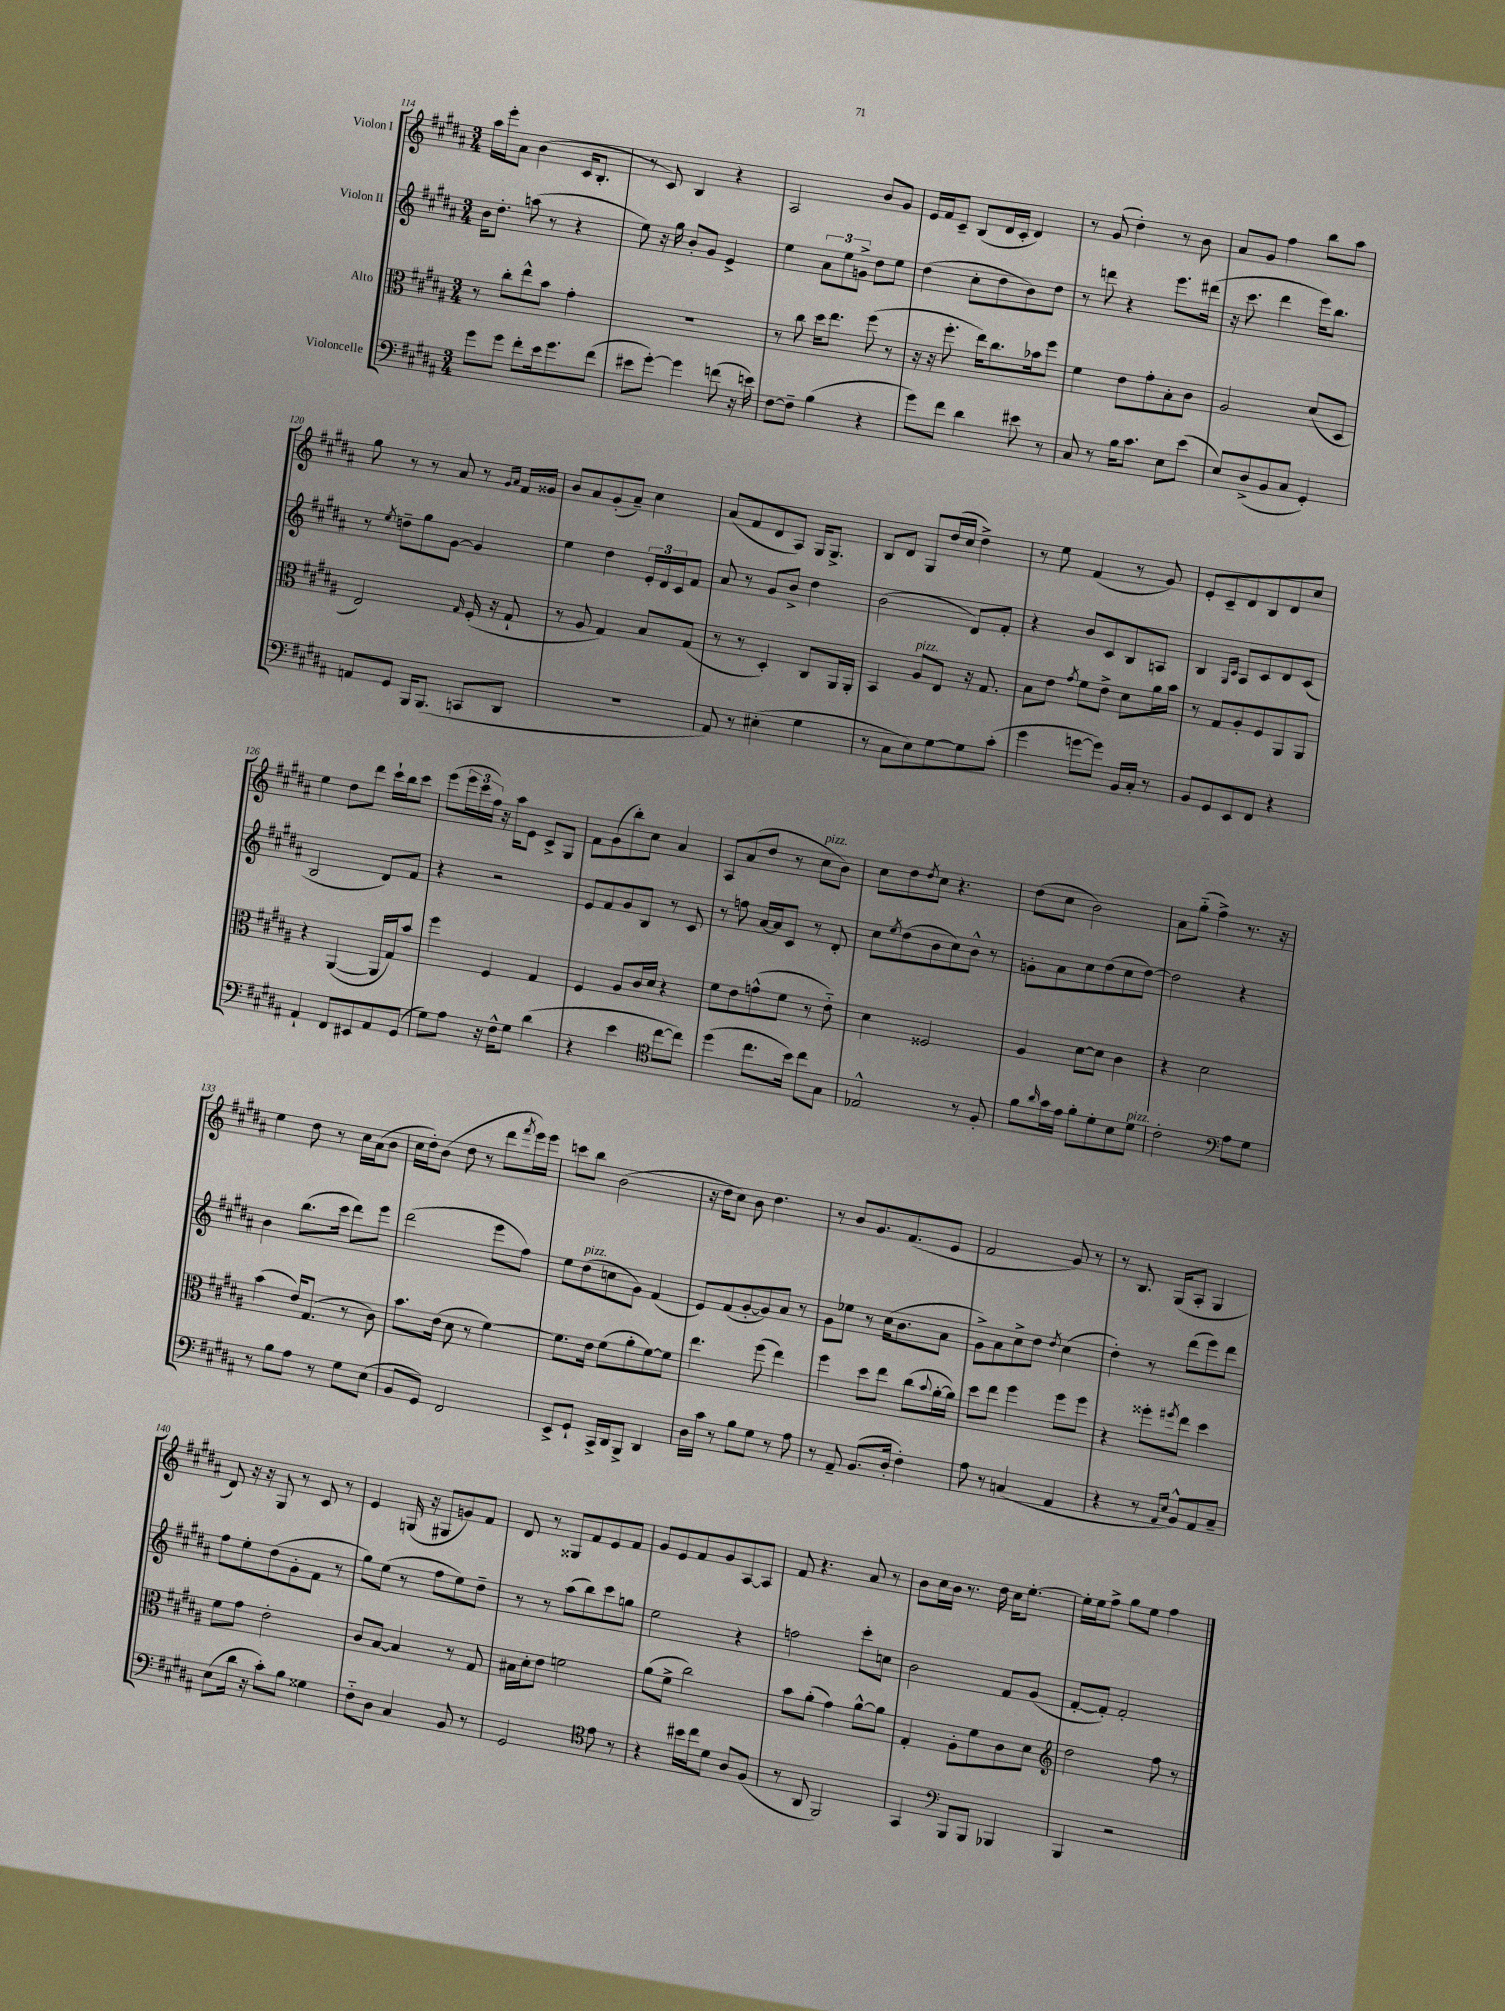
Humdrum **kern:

**kern	**kern	**kern	**kern
*part4	*part3	*part2	*part1
*staff4	*staff3	*staff2	*staff1
*I"Violoncelle	*I"Alto	*I"Violon II	*I"Violon I
*clefF4	*clefC3	*clefG2	*clefG2
*k[f#c#g#d#a#]	*k[f#c#g#d#a#]	*k[f#c#g#d#a#]	*k[f#c#g#d#a#]
*M3/4	*M3/4	*M3/4	*M3/4
=114	=114	=114	=114
8g#\L	8r	16b\KL	16aa#\LL
.	.	8.dd#'\J	16eee'\J
8g#\J	8cc#'\L	.	8a#\J
8f#'\L	8ee^^\	(8aan\	(4b\
16e\k	8b\J	8r	.
8.g#\	.	.	.
.	4g#'\	4r	16c#/KL
.	.	.	8.B'/J
(8f#\J	.	.	.
=115	=115	=115	=115
8e#X\L	2.r	8ee\)	8r
[8g#'\J)	.	16r	8c#/)
.	.	16gg#\	.
4g#\]	.	8b'/L	4B/
.	.	8g#/J	.
(8fn\	.	4e^/	4r
16r	.	.	.
16en\)	.	.	.
=116	=116	=116	=116
[8F#\L	8r	4ee\	2A#/
8F#~\J]	8cc#\	.	.
(4B\	16dd#\KL	12a#\L	.
.	8.ee\J	.	.
.	.	12ee\	.
.	.	12gn^\J	.
4r	(8ff#\	8dd#\L	8b/L
.	8r	8ee\J	8g#/J
=117	=117	=117	=117
8g#\L)	16r	(4dd#\	16e/LL
.	16r	.	16f#/J
8f#\J	8.ff#'\	.	8c#~/J
4d#\	.	8cc#'\L	(8B/L
.	16ee\KL)	.	.
.	8.cc#\	8dd#\	16d#/L
.	.	.	16c#'/JJ
8e#X\	.	8b\)	4d#/)
.	16b-X\k	.	.
8r	8ff#\J	8dd#\J	.
=118	=118	=118	=118
8C#/	4f#\	8r	8r
8r	.	8dddn\	(8g#/
16B\KL	8e\L	4r	4dd#'\)
8.c#\J	.	.	.
.	8g#'\	.	.
8E\L	8B'\	8.eee\L	8r
(8e\J	8c#\J	.	8b\
.	.	(16ddd#X\Jk	.
=119	=119	=119	=119
8E/L)	2A#/	16r	8a#/L
.	.	8.ccc#\	.
(8D#^/	.	.	8g#/J
8BB/	.	4ddd#\	4ff#\
8C#/J	.	.	.
4GG#'/)	(8d#/L	16eee\KL)	8bb\L
.	.	8.bb\J	.
.	8D#/J	.	8aa#\J
!!LO:LB:g=z
=120	=120	=120	=120
8AAn/L	2E/)	8r	8gg#\
.	.	8qee/	.
8GG#/J	.	8ddn~\L	8r
16BBB/KL	.	8gg#\	8r
(8.BBB/J	.	.	.
.	.	[8g#\J	8a#/
.	16qqG#/	.	.
8CCn/L	(16F#'/	4g#/]	8r
.	16r	.	.
.	.	.	16qqg#/LL
.	.	.	16qqa#/JJ
8DD#/J	8G#`/	.	16f#/LL
.	.	.	16g##X/JJ
=121	=121	=121	=121
2.r	8r	4ee\	8b/L
.	8A#/	.	8a#/
.	4G#/)	4dd#\	(8g#'/
.	.	.	8a#~/J)
.	8B/L	24e'/LL	4cc#\
.	.	24d#/	.
.	.	24c#/J	.
.	(8G#/J	8f#/J	.
=122	=122	=122	=122
8AA#/)	8r	8a#/	(8a#/L
8r	8r	8r	8f#/
(4E#X'\	4D#'/)	8g#/L	8d#/
.	.	8b^/J	8A#/J)
4G#\	8C#/L	4dd#\	16G#/KL
.	.	.	8.G#^/J
.	16AA#/L	.	.
.	16AA#'/JJ	.	.
=123	=123	=123	=123
8r	4BB/	(2b\	8B/L
8C#\L	.	.	8d#/J
!	!LO:TX:a:i:t=pizz.	!	!
8E\)	8A#/L	.	8G#/L
[8G#\	8E/J	.	(16dd#/L
.	.	.	16cc#/JJ
8G#\]	16r	8d#/L)	4dd#^\)
.	8.G#/	.	.
(8c#'\J	.	8f#'/J	.
=124	=124	=124	=124
4g#\	8B\L	4r	8r
.	8e\J	.	8ee\
.	8qg#/	.	.
[8gn\L	8f#\L	8b/L	(4f#/
8g\J])	8e^\J	8c#/	.
16BB/LL	8d#\L	8B/	8r
16C#'/JJ	.	.	.
8r	16a#\L	8An/J	8g#/)
.	16b\JJ	.	.
=125	=125	=125	=125
8BB/L	8r	4B/	8e'/L
8GG#/	8G#/L	.	8c#~/
.	.	16qqG#/LL	.
.	.	16qqc#/JJ	.
8EE/	8A#'/	8A#/L	8d#/
8FF#/J	8F#/	8c#/	8B/
4r	8AA#/	8d#/	8d#/
.	8AA#/J	(8c#/J	8cc#/J
!!LO:LB:g=z
=126	=126	=126	=126
4AA#`/	4r	2B/	4ee\
8FF#/L	([4AA#/	.	8dd#\L
8EE#X/	.	.	8ddd#\J
8AA#/	16AA#/LL]	8d#/L)	16ccc#`\LL
.	16G#/J)	.	16bb\J
(8GG#/J	8b/J	8f#/J	8ccc#\J
=127	=127	=127	=127
8G#\L)	4ff#\	4r	(8eee\L
8A#\J	.	.	24eee\L
.	.	.	24ccc#\
.	.	.	24ff#\JJ)
16r	4F#/	2r	16r
16F#^^\KL	.	.	16aa#\KL
8G#\J	.	.	8e\J
(4d#\	4G#/	.	8c#^/L
.	.	.	8G#/J
=128	=128	=128	=128
4r	4F#/	8e/L	8f#\L
.	.	8f#/	(8g#\
4e\	8A#/L	8g#/	8bb'\)
.	16c#/L	8B/J	8cc#\J
.	16d#/JJ	.	.
*clefC4	*	*	*
[8cc#\L	4r	8r	4a#/
8cc#\J])	.	8c#/	.
=129	=129	=129	=129
(4dd#\	8f#\L	8r	8A#/L
.	8e\	8ffn\	(8a#/
8.cc#\L	(8gn^^\	[16a#/LL	8dd#/J
.	.	16a#/J]	.
.	8f#\J	8c#/J	8r
16b\Jk)	.	.	.
!	!	!	!LO:TX:a:i:t=pizz.
8cc#\L	8r	8r	8cc#\L
8G#\J	8e\)	8d#'/	8b\J)
=130	=130	=130	=130
2E-X^^/	4d#\	8cc#\L	8cc#\L
.	.	8qee/	.
.	.	(8dd#\	8dd#\
.	.	.	8qdd#/
.	2F##X/	8b\	8cc#\J
.	.	8cc#\)	4.r
8r	.	8b^^\J	.
8F#'/	.	8r	.
=131	=131	=131	=131
8f#\L	4A#/	8gn'\L	(8dd#\L
16qqa#/	.	.	.
16g#\L	.	8a#\	8cc#\J
16e\JJ	.	.	.
8f#'\L	[8d#\L	8cc#\	2b\)
8d#'\	8d#\J]	(8dd#\	.
8B\	4c#\	8cc#\	.
!LO:TX:a:i:t=pizz.	!	!	!
8d#\J	.	[8dd#\J)	.
=132	=132	=132	=132
2c#'\	4r	2dd#\]	8a#\L
.	.	.	(8gg#\J
.	2d#\	.	4ff#^\)
*clefF4	*	*	*
8A#\L	.	4r	8.r
8G#\J	.	.	.
.	.	.	16r
!!LO:LB:g=z
=133	=133	=133	=133
8r	(4b\	4b\	4ee\
8B\L	.	.	.
8A#\J	16e/KL)	(8.bb\L	8dd#\
.	(8.G#/J	.	.
8r	.	.	8r
.	.	16ccc#\Jk	.
8G#\L	8r	8ddd#\L)	16cc#\LL
.	.	.	(16a#\J
(8E\J	8c#\)	8eee\J	8b\J
=134	=134	=134	=134
8BB/L	8.b\L	(2ddd#\	16cc#\LL
.	.	.	16dd#'\J)
8GG#/J)	.	.	(8b\J
.	(16e\Jk	.	.
2FF#/	8d#\	.	8dd#\
.	8r	.	8r
.	[4f#\)	8eee\L	8ddd#\L
.	.	.	8qfff#/
.	.	8ff#\J)	16eee\L)
.	.	.	16eee\JJ
=135	=135	=135	=135
8EE^/L	8.f#\L]	8ee\L	8cccn\L
!	!	!LO:TX:a:i:t=pizz.	!
8GG#`/J	.	(8dd#\	8bb\J
.	16e\Jk	.	.
16CC#^/LL	(8f#\L	8ccn\	(2b\
16DD#/J	.	.	.
8BBB^/J	8a#'\	8g#\J)	.
4DD#/	[8f#\)	(4f#/	.
.	8f#\J]	.	.
=136	=136	=136	=136
16D#\LL	4.ee\	8e/L)	16r
16c#\JJ	.	.	16dd#\KL
8r	.	(8f#/	8cc#\J)
8B\L	.	[8g#'/	8b\
8G#\J	(8ff#\	8g#/])	4.dd#\
8r	4ee\)	8a#/J	.
8A#\	.	8r	.
=137	=137	=137	=137
8r	4ff#\	8g#\L	8r
8AA#~/	.	8ee-X\J	8b/L
(8.BB/L	8dd#\L	8r	8.g#/
.	8ee\J	(16cc#\KL	.
16D#'/Jk	.	8.b\	(8.f#/
4F#'\)	(8cc#\L	.	.
.	8qqb/	.	.
.	[16a#'\L	8a#\J	8e/J
.	16a#\JJ])	.	.
=138	=138	=138	=138
8A#\	8dd#\L	8g#^\L)	2f#/
8r	8ee\J	8a#\	.
(4Cn/	4ff#\	8cc#^\	.
.	.	8dd#\J	.
.	.	8qdd#/	.
4AA#/	8ff#\L	(4cc#\	8g#/)
.	8ff#\J	.	8r
=139	=139	=139	=139
4r	4r	4dd#'\)	8r
.	.	.	8.B/
8r	8ff##X'\L	8r	.
.	.	.	(16G#/KL
16qqAA#/LL	.	.	.
16qqE/JJ	8qff#X/	.	.
8BB^^/L)	8ee\J	(8ddd#\L	8A#'/J
8AA#/	4dd#\	8eee\)	4G#/
8C#~/J	.	8ddd#\J	.
!!LO:LB:g=z
=140	=140	=140	=140
(8E\L	8f#\L	8ff#\L	8d#/)
16d#\Jk	8g#\J	8ee'\	16r
16r	.	.	16r
8c#'\L)	2e'\	(8dd#\	8G#/
8B\J	.	8g#'\	8r
4G##X\	.	8f#\J	8c#/
.	.	8r	8r
=141	=141	=141	=141
8F#\L	8c#/L	8gg#\L)	4e/
8D#\J	[8B/J	(8ee\J	.
4C#/	4B/]	8r	(16Gn/
.	.	.	16r
.	.	8ff#\L	8G#X/L
8BB/	8r	8ee\)	8gn/)
8r	8G#/	8dd#~\J	8f#/J
=142	=142	=142	=142
2GG#/	16B#X\LL	8r	8d#/
.	16d#'\J	.	.
.	8e\J	8r	8r
.	2fn\	(8aa#\L	8G##X/L
.	.	8bb\)	8f#/
*clefC4	*	*	*
8e\	.	8ccc#\	8e/
8r	.	8ggn\J	8f#/J
=143	=143	=143	=143
4r	(8a#\L	2ee\	8g#/L
.	8f#^\J	.	8e/
16b#X\LL	2cc#\)	.	8f#/
16cc#\J	.	.	.
8d#\J	.	.	8g#/
8A#/L	.	4r	[8A#/
(8F#/J	.	.	8A#/J]
=144	=144	=144	=144
8r	8b\L	2ffn\	8f#/
8AA#/	(8a#'\J	.	4.r
2FF#/)	4g#\)	.	.
.	[8a#^^\L	8ccc#'\L	8a#/
.	8a#\J]	8ccn\J	8r
=145	=145	=145	=145
4GG#/	4G#'/	2b\	8b\L
.	.	.	16cc#\L
.	.	.	16b\JJ
*clefF4	*	*	*
8BBB/L	8A#'\L	.	8.r
8BBB/J	8f#\	.	.
.	.	.	16dd#\
4BBB-X/	8c#\	8f#/L	16cc#\KL
.	.	.	[8.ee'\J
.	8d#\J	(8g#/J	.
=146	=146	=146	=146
*	*clefG2	*	*
4BBB/	2dd#\	[8f#'/L	16ee'\LL]
.	.	.	16ee\J
.	.	8f#'/J])	8ff#^\J
2r	.	2f#'/	8gg#\L
.	.	.	8ee\J
.	8ff#\	.	4ff#\
.	8r	.	.
==	==	==	==
*-	*-	*-	*-
